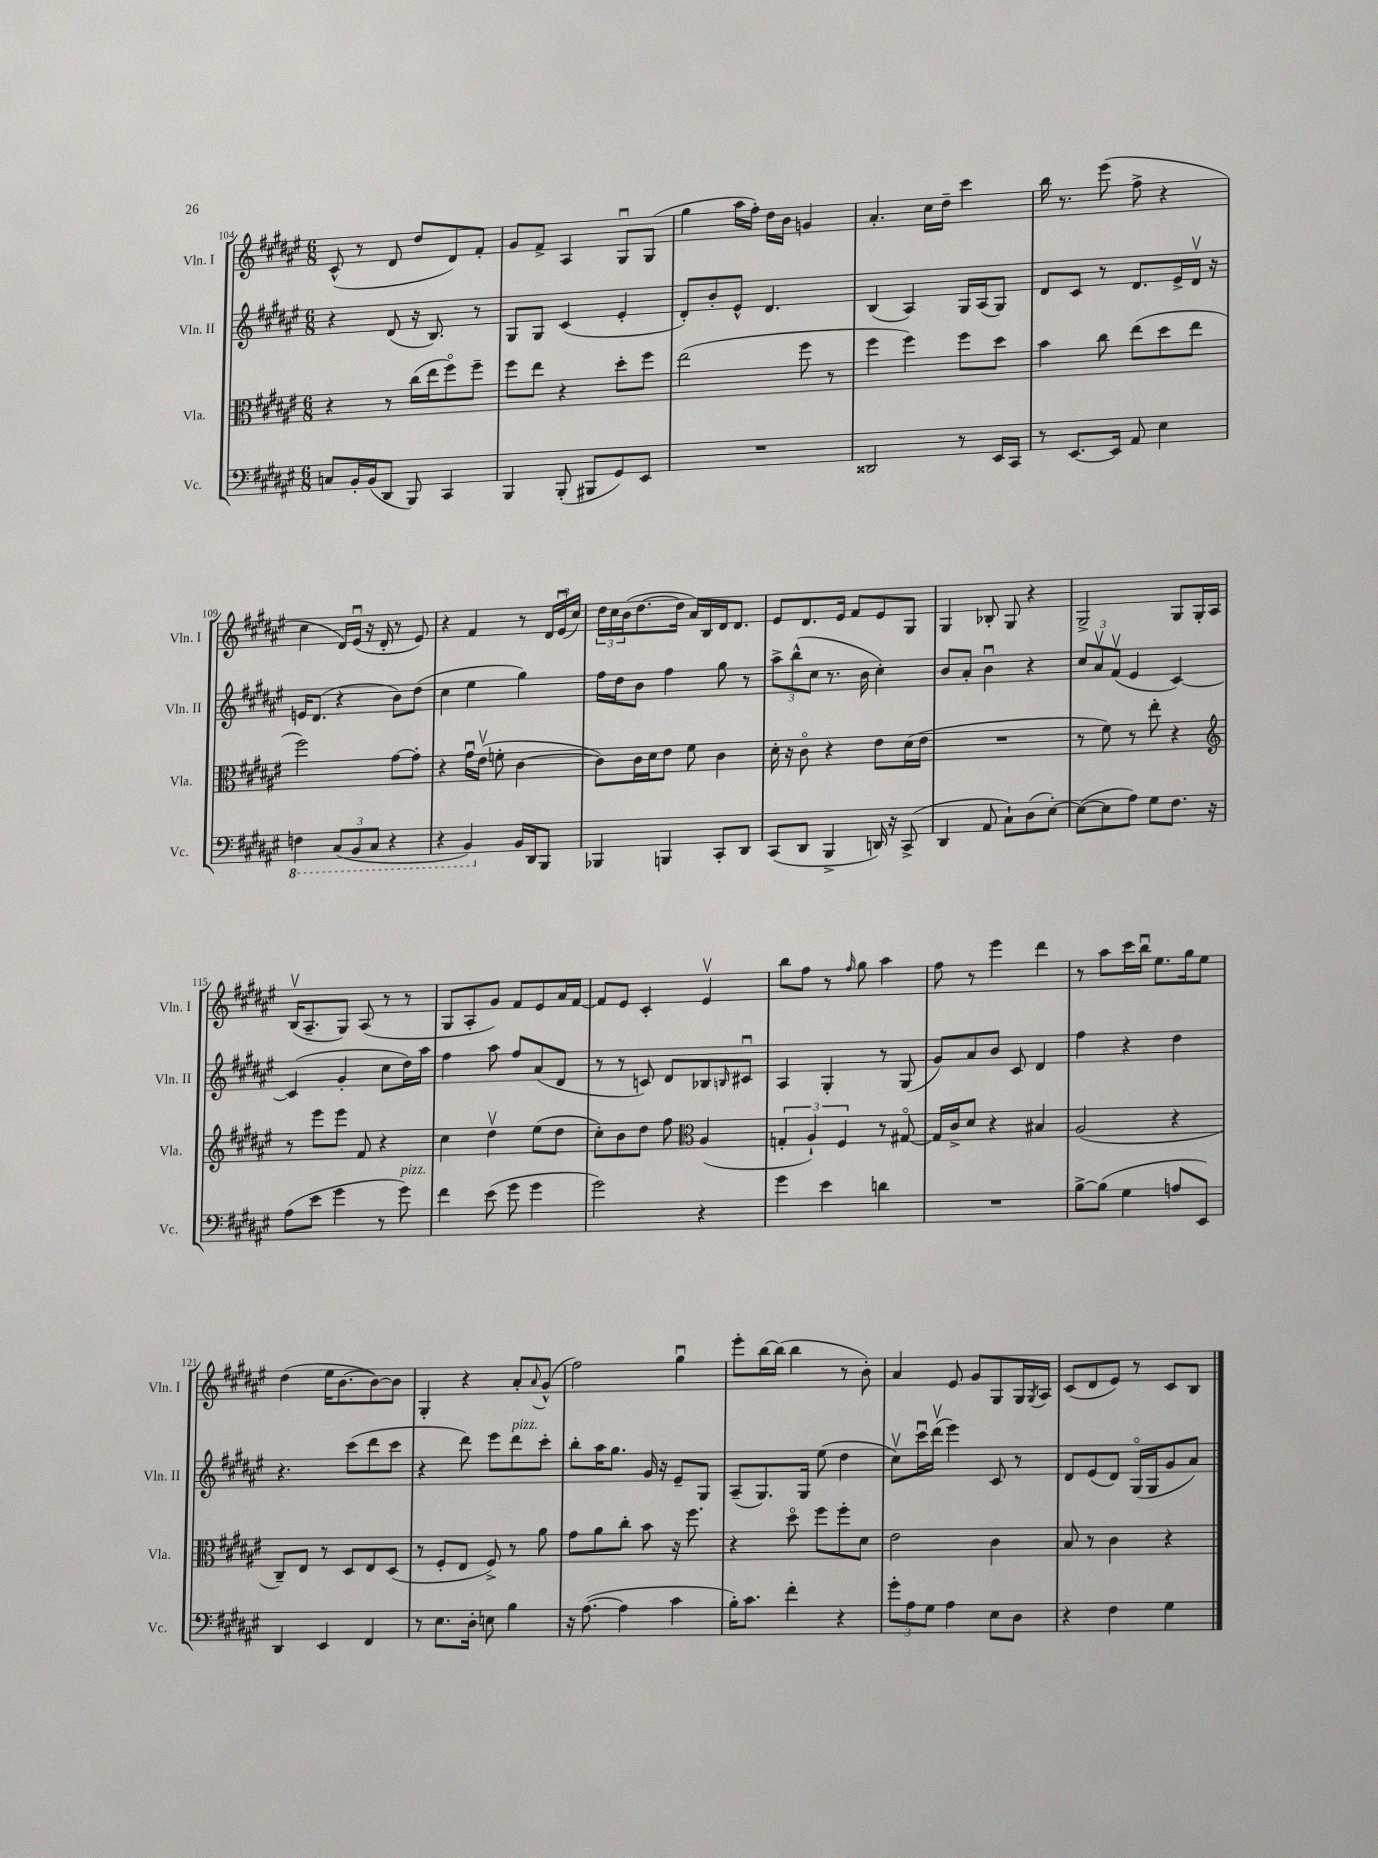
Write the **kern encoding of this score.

**kern	**kern	**kern	**kern
*part4	*part3	*part2	*part1
*staff4	*staff3	*staff2	*staff1
*I"Vc.	*I"Vla.	*I"Vln. II	*I"Vln. I
*I'Vc.	*I'Vla.	*I'Vln. II	*I'Vln. I
*clefF4	*clefC3	*clefG2	*clefG2
*k[f#c#g#d#a#e#]	*k[f#c#g#d#a#e#]	*k[f#c#g#d#a#e#]	*k[f#c#g#d#a#e#]
*M6/8	*M6/8	*M6/8	*M6/8
=104	=104	=104	=104
8Cn/L	4r	4r	(8c#^^/
16BB'/L	.	.	8r
(16BB/J	.	.	.
8DD#/J	8r	(8d#/	8d#/
8BBB/)	(16cc#\LL	16r	8dd#/L
.	16ee#\J	8.B/)	.
4CC#/	8ff#\)	.	8d#/)
.	8ff#~\J	8r	8f#'/J
=105	=105	=105	=105
4BBB/	8ff#\L	8G#/L	8g#/L
.	8ee#\J	8G#/J	8f#^/J
(8BBB'/	4r	(4c#/	4A#/
8BBB#X/L	.	.	.
8GG#/)	8dd#'\L	4e#'/	8G#u/L
8EE#/J	8ff#\J	.	(8G#/J
=106	=106	=106	=106
2.r	(2ee#\	8d#'/L)	4gg#\
.	.	8b'/	.
.	.	8e#^^/J	16aa#\LL
.	.	.	16ff#'\JJ)
.	.	4.d#/	16dd#\LL
.	.	.	16b\JJ
.	8ff#\	.	4gn/
.	8r	.	.
=107	=107	=107	=107
2DD##X/	4ff#\	(4B/	4.a#'/
.	4ff#\)	4A#/)	.
.	.	.	16cc#\LL
.	.	.	16dd#~\JJ
8r	8ff#\L	16G#/LL	4ccc#\
.	.	(16A#/J	.
16EE#/LL	8dd#\J	8G#/J)	.
16CC#/JJ	.	.	.
=108	=108	=108	=108
8r	4b\	8d#/L	16bb\
.	.	.	8.r
[8.EE#/L	.	8c#/J	.
.	8cc#\	8r	(8eee#\
16EE#/Jk]	.	.	.
8AA#/	(8ee#\L	8.d#/L	8ff#^\
4E#\	8dd#\	.	4r
.	.	16e#^/L	.
.	8ee#\J	16d#v/JJ	.
.	.	16r	.
!!LO:LB:g=z
=109	=109	=109	=109
*8ba	*	*	*
4FFn\	2ff#\)	16en/KL	4cc#\
.	.	(8.d#/J	.
(12CC#/L	.	4r	16d#/LL)
.	.	.	(16e#u/JJ
12BBB/	.	.	.
.	.	.	16r
12CC#/J	.	.	.
.	.	.	16d#'/
4r	[8g#\L	8b\L)	8r
.	8g#'\J]	(8dd#\J	8e#/)
=110	=110	=110	=110
4r	4r	4cc#\	4r
4BBB/)	16g#u\LL	4ee#\	4f#/
.	(16e#v\JJ	.	.
.	8fn'\	.	.
*X8ba	*	*	*
16BB/LL	[4c#\	4gg#\)	8r
16DD#/J	.	.	.
8BBB/J	.	.	24d#/LL
.	.	.	(24e#u/
.	.	.	24cc#/JJ)
=111	=111	=111	=111
4BBB-X/	8c#\L])	16ff#\LL	24dd#\LL
.	.	.	24cc#\
.	.	16dd#\J	.
.	.	.	(24b\J
.	16c#\L	8b\J	[8.dd#\
.	16d#\J	.	.
4BBBn/	8e#\J	4ff#\	.
.	.	.	16dd#\Jk]
.	8f#\	.	16a#/LL)
.	.	.	16B/
8CC#'/L	4c#\	8gg#\	16d#/J
.	.	.	8.d#/J
8DD#/J	.	8r	.
=112	=112	=112	=112
(8CC#/L	16d#'\	12aa#^\L	8e#/L
.	16r	.	.
.	.	(12bb^^\	.
8DD#/J	8c#\	.	8.d#/
.	.	12cc#\J	.
4BBB^/	4r	8.r	.
.	.	.	16e#/Jk
.	.	.	8f#/L
.	.	16b\	.
16DDn/)	8e#\L	4cc#'\)	8e#/
16r	.	.	.
(8CC#^/	(16d#\L	.	8G#/J
.	16e#\JJ	.	.
=113	=113	=113	=113
4DD#/	2.r	8b/L	4G#/
.	.	8a#'/J	.
8AA#/	.	4bu\	8B-X'/
8C#`\L)	.	.	8G#/
(8D#\	.	4r	4r
[8E#'\J)	.	.	.
=114	=114	=114	=114
(8E#\L_	8r	12cc#/L	2G#^/
.	.	12a#v/	.
8E#\]	8f#\)	.	.
.	.	(12f#v/J	.
8A#\J)	8r	4e#/	.
8G#\L	8ee#'\	.	.
8.F#\J	4r	[4c#/)	8G#/L
.	.	.	16G#'/L
16r	.	.	16A#/JJ
!!LO:LB:g=z
=115	=115	=115	=115
*	*clefG2	*	*
(8A#\L	8r	(4c#/]	(16Bv/KL
.	.	.	8.A#~/
8e#\J	8eee#\L	.	.
4g#\	8eee#\J	4g#'/	8G#/J)
.	8f#/	.	(8A#/
8r	4r	8cc#\L	8r
!LO:TX:a:i:t=pizz.	!	!	!
8g#\)	.	16dd#\L)	8r
.	.	16aa#\JJ	.
=116	=116	=116	=116
4f#\	4cc#\	4ff#\	8G#/L
.	.	.	8A#'/
(8e#\	4dd#v\	8aa#\	8g#/J)
8g#\	.	8ff#/L	8f#/L
4g#\	(8ee#\L	(8a#/	8e#/
.	8dd#\J	8d#/J	16a#/L
.	.	.	[16f#/JJ
=117	=117	=117	=117
2g#\)	8cc#'\L)	8r	8f#/L]
.	8b\	8r	8e#/J
.	8dd#\J	8cn/)	4c#'/
.	8ff#\	8d#/L	.
*	*clefC3	*	*
4r	(4A#/	8B-X/	4e#v/
.	.	16qqBn/	.
.	.	8c#Xu/J	.
=118	=118	=118	=118
4g#\	6Gn'/	4A#/	8bb\L
.	.	.	8ff#\J
.	6A#`/)	.	.
4e#\	.	4G#'/	8r
.	6F#/	.	.
.	.	.	16qqff#/
.	.	.	8gg#\
4dn\	8r	8r	4aa#\
.	[8G#X/	(8G#/	.
=119	=119	=119	=119
2.r	16G#/LL]	8g#/L)	8ff#\
.	16c#^/J	.	.
.	8d#/J	8a#/	8r
.	4r	8b/J	4eee#\
.	.	8c#/	.
.	4B#X/	4d#/	4ddd#\
=120	=120	=120	=120
[8B^\L	(2A#/	4ff#\	8r
(8B\J]	.	.	8aa#\L
4G#\	.	4r	16ccc#\L
.	.	.	16bbu\JJ
.	.	.	8.ee#\L
8An/L	4r	4dd#\	.
.	.	.	16gg#\k
8EE#/J)	.	.	8ee#\J
!!LO:LB:g=z
=121	=121	=121	=121
4DD#/	8C#~/L)	4.r	(4dd#\
.	8E#/J	.	.
4EE#/	8r	.	16ee#\KL
.	.	.	[8.b\
.	8D#/L	(8ccc#\L	.
4FF#/	8E#/	8ddd#\	8b\_)
.	(8D#/J	8ccc#\J	8b\J]
=122	=122	=122	=122
8r	8r	4r	4G#'/
8.E#\L	8F#'/L	.	.
.	8E#/J	8ddd#\)	4r
16D#'\Jk	.	.	.
8En\	8F#^/)	8eee#\L	.
!	!	!LO:TX:a:i:t=pizz.	!
4B\	8r	8ddd#\	8a#'/L
.	.	.	8qqa#/
.	8a#\	8ccc#'\J	(8g#^^/J
=123	=123	=123	=123
16r	8g#\L	8bb'\L	2ff#\)
([8.A#\	.	.	.
.	8a#\	16aa#\K	.
.	.	8.gg#\J	.
4A#\]	8cc#'\J	.	.
.	8b\	16g#/	.
.	.	16r	.
4c#\	16r	8e#~/L	4gg#u\
.	8.ff#\	.	.
.	.	8G#/J	.
=124	=124	=124	=124
16B'\KL)	4r	(8A#~/L	8eee#'\L
8.c#\J	.	.	.
.	.	8.G#/)	[16bb\L
.	.	.	(16bb\JJ]
4f#'\	8dd#\	.	4bb\
.	.	16G#/Jk	.
.	8ff#\L	(8ee#\	.
4r	8ff#'\	4dd#\	8r
.	8d#\J	.	8b'\)
=125	=125	=125	=125
12g#'\L	2e#\	8cc#v\L)	4a#/
12A#\	.	.	.
.	.	16ccc#u\L	.
12G#\J	.	.	.
.	.	(16ddd#v\JJ	.
4A#\	.	4eee#\)	8e#/
.	.	.	8g#/L
8E#\L	4c#\	8c#/	8G#/
8D#\J	.	8r	16G#/L
.	.	.	8qG#/
.	.	.	16A#/JJ
=126	=126	=126	=126
4r	8B/	8d#/L	(8c#/L
.	8r	(8e#/	8d#/
4F#\	4c#\	8d#/J)	8e#/J)
.	.	(16G#/LL	8r
.	.	16G#/J	.
4G#\	4r	8g#/	8c#/L
.	.	8a#/J)	8B/J
==	==	==	==
*-	*-	*-	*-
